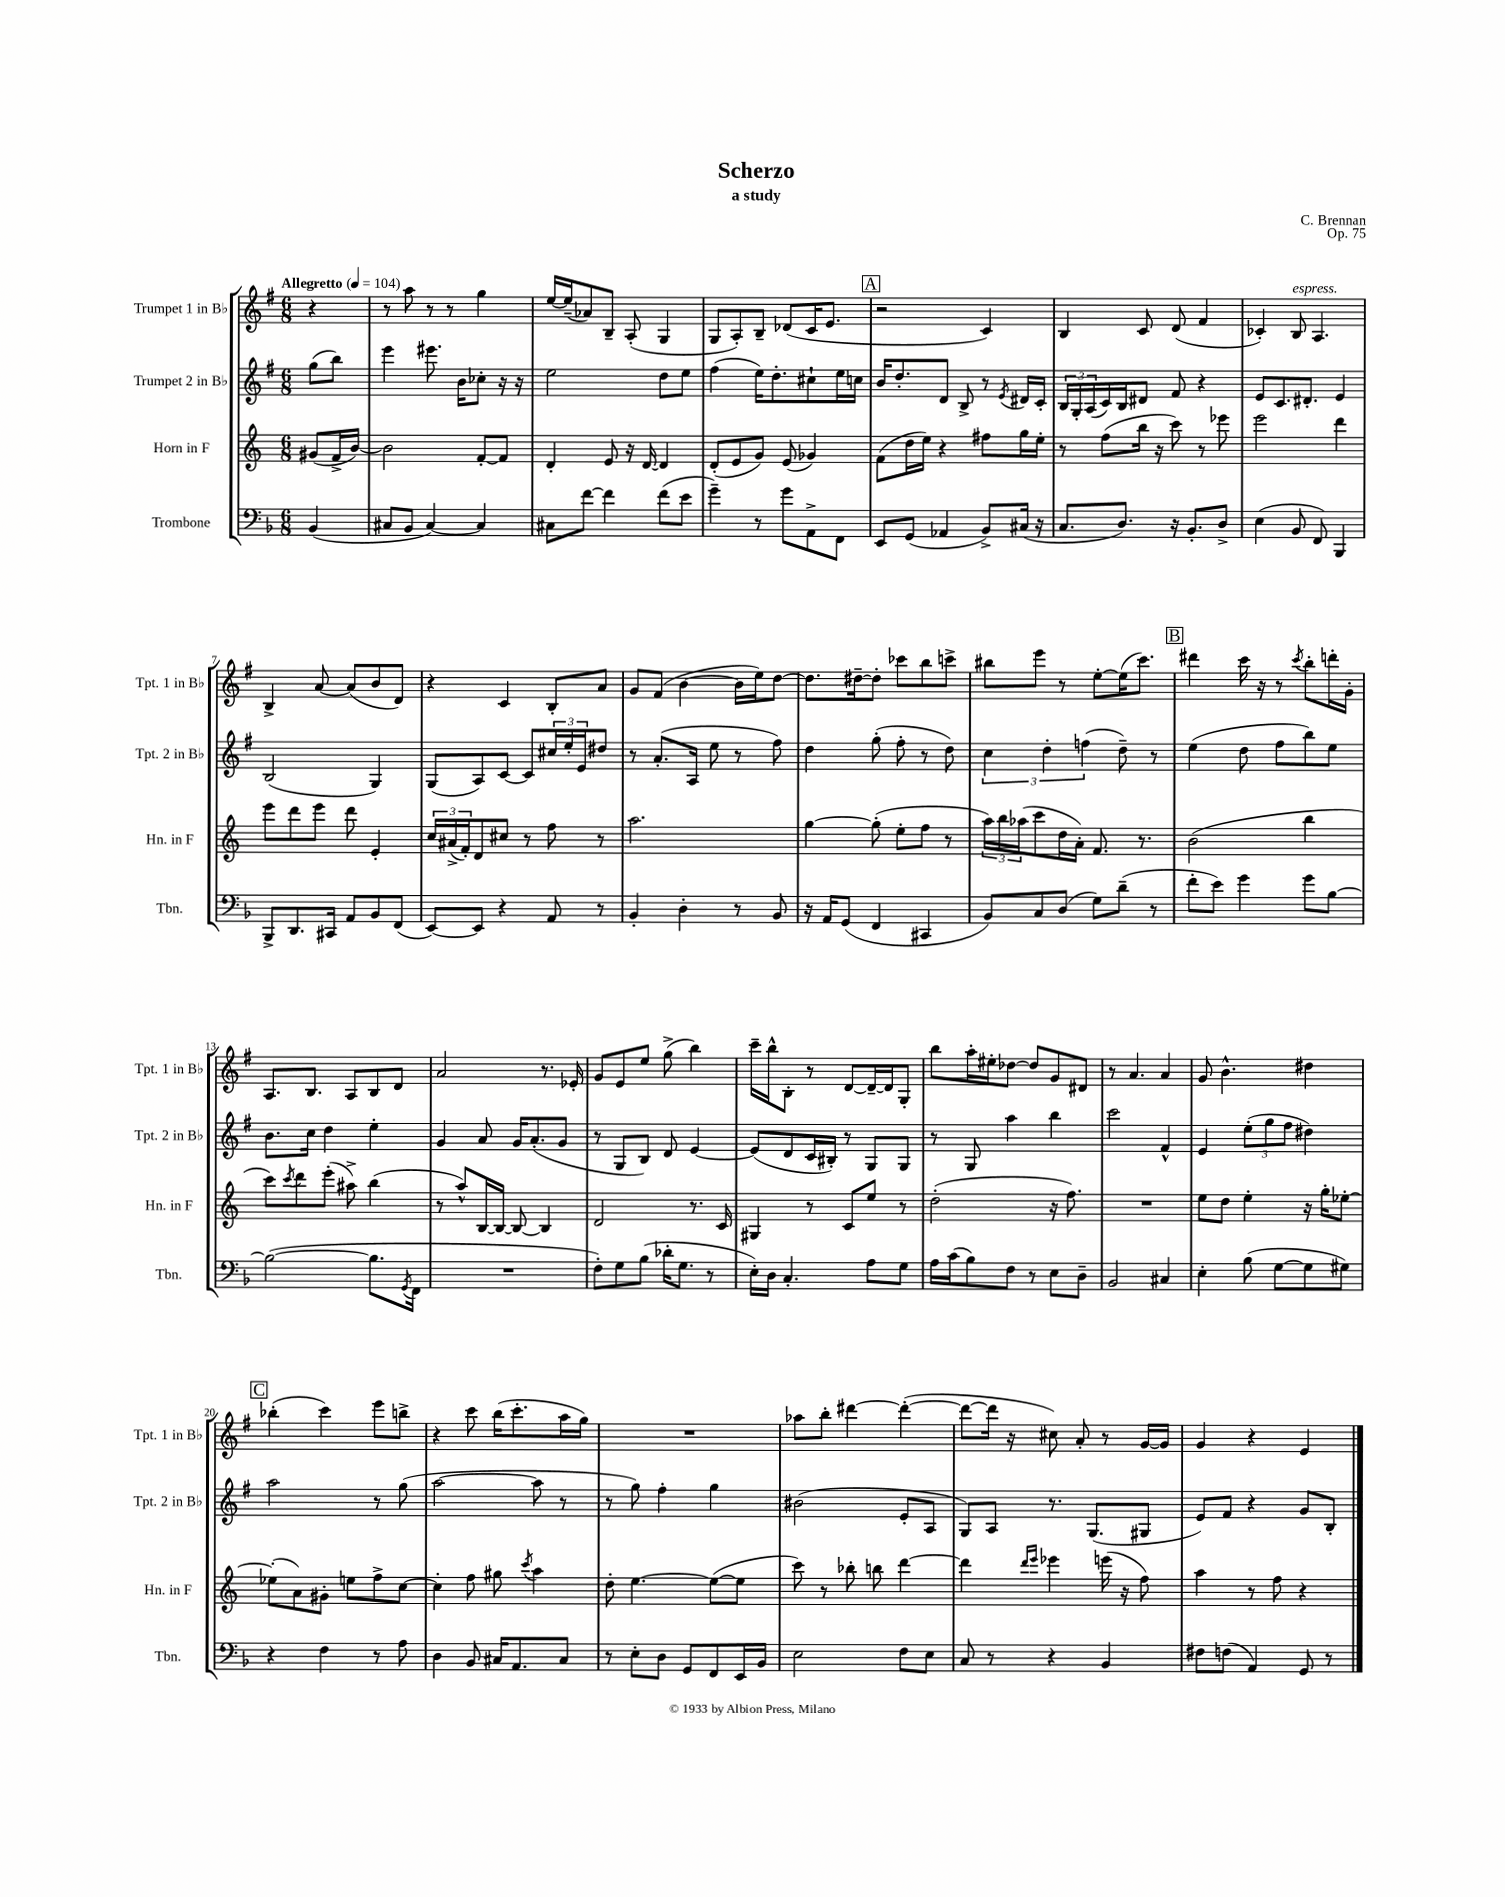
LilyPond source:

\header { title = "Scherzo" composer = "C. Brennan" subtitle = "a study" opus = "Op. 75" }
<<
\new StaffGroup <<
\new Staff = "s0" \with { instrumentName = "Trumpet 1 in Bb" shortInstrumentName = "Tpt. 1 in Bb" } {
    \clef treble \key g \major \numericTimeSignature \time 6/8 \partial 4 \tempo "Allegretto" 4 = 104
    r4 |
    r8 a''8 r8 r8 g''4 |
    e''16~ e''16--( aes'8) b8-- a8-.( g4 |
    g8 a8-.) b8-- des'8( c'16 e'8. |
    \mark \markup { \box "A" } r2 c'4) |
    b4 c'8 d'8( fis'4 |
    ces'4-.) b8^\markup { \italic "espress." } a4. |
    b4-> a'8~ a'8( b'8 d'8) |
    r4 c'4 b8-. a'8 |
    g'8 fis'8( b'4~ b'16 e''16) d''8~ |
    d''8. dis''16~-- dis''8-. ces'''8 b''8 c'''8-> |
    bis''8 e'''8 r8 e''8~-. e''16( c'''8.) |
    \mark \markup { \box "B" } dis'''4 c'''16 r16 r8 \acciaccatura { c'''8 } b''8-. d'''16-. g'16-. |
    a8. b8. a8 b8 d'8 |
    a'2 r8. ees'16-. |
    g'8 e'8 e''8 g''8->( b''4) |
    c'''16-- b''16-^ b8-. r8 d'8~ d'16~-- d'16 g8-. |
    b''8 a''16-. eis''16-. des''8~ des''8 g'8 dis'8 |
    r8 a'4. a'4 |
    g'8 b'4.-^ dis''4 |
    \mark \markup { \box "C" } bes''4-.( c'''4) e'''8 b''8-> |
    r4 c'''8 b''16( c'''8.-. a''16 g''16) |
    R2. |
    aes''8 b''8-. dis'''4~ dis'''4~-.( |
    dis'''8~ dis'''16 r16 cis''8) a'8-. r8 g'16~ g'16 |
    g'4 r4 e'4 \bar "|." |
}
\new Staff = "s1" \with { instrumentName = "Trumpet 2 in Bb" shortInstrumentName = "Tpt. 2 in Bb" } {
    \clef treble \key g \major \numericTimeSignature \time 6/8 \partial 4
    g''8( b''8) |
    e'''4 eis'''8. b'16 ces''8-. r16 r16 |
    e''2 d''8 e''8 |
    fis''4( e''16) d''8.-. cis''8-! e''16 c''16 |
    \mark \markup { \box "A" } b'16 d''8.-. d'8 b8-> r8 \acciaccatura { e'8 } dis'16 c'16-. |
    \tuplet 3/2 { b16 g16-. a16( } c'16) b16 dis'8 fis'8 r4 |
    e'8 c'8. dis'8.-. e'4 |
    b2( g4) |
    g8( a8) c'8~ c'8 \tuplet 3/2 { cis''16 e''16-. e'16 } dis''8 |
    r8 a'8.-.( a16 e''8 r8 fis''8) |
    d''4 g''8-.( fis''8-. r8 d''8) |
    \tuplet 3/2 { c''4 d''4-. f''4( } d''8--) r8 |
    \mark \markup { \box "B" } e''4( d''8 fis''8 b''8) e''8 |
    b'8. c''16 d''4 e''4-. |
    g'4 a'8 g'16 a'8.-.( g'8 |
    r8 g8 b8) d'8 e'4~ |
    e'8( d'8 c'16 bis16-.) r8 g8 g8 |
    r8 g8 a''4 b''4 |
    c'''2 fis'4-^ |
    e'4 \tuplet 3/2 { e''8-.( g''8 fis''8 } dis''4) |
    \mark \markup { \box "C" } a''2 r8 g''8( |
    a''2~ a''8 r8 |
    r8 g''8) fis''4-. g''4 |
    bis'2( e'8-. a8 |
    g8) a8 r8. g8.( gis8 |
    e'8) fis'8 r4 g'8 b8-. \bar "|." |
}
\new Staff = "s2" \with { instrumentName = "Horn in F" shortInstrumentName = "Hn. in F" } {
    \clef treble \key c \major \numericTimeSignature \time 6/8 \partial 4
    gis'8( f'16-> b'16~) |
    b'2 f'8~-. f'8 |
    d'4-. e'8 r16 d'16~ d'4 |
    d'8-.( e'8 g'8) e'8( ges'4) |
    \mark \markup { \box "A" } f'8( d''16 e''16) r4 fis''8 g''16 e''16-. |
    r8 f''8( b''16 r16 c'''8) r8 ees'''8 |
    e'''2 d'''4 |
    e'''8 d'''8 e'''8 d'''8 e'4-. |
    \tuplet 3/2 { c''16 ais'16->( f'16-.) } d'8 cis''8 r8 f''8 r8 |
    a''2. |
    g''4~ g''8-.( e''8-. f''8 r8 |
    \tuplet 3/2 { a''16) b''16 aes''16( } c'''8 d''16 a'16-.) f'8. r8. |
    \mark \markup { \box "B" } b'2( b''4 |
    c'''8) \acciaccatura { c'''8 } d'''8 e'''8-.( ais''8->) b''4( |
    r8 a''8-^) b16~ b16~ b8~ b4 |
    d'2 r8. c'16 |
    gis4 r8 c'8 e''8 r8 |
    d''2-.( r16 f''8.) |
    R2. |
    e''8 d''8 e''4-. r16 g''16-. ees''8~-. |
    \mark \markup { \box "C" } ees''8-.( a'8) gis'8-. e''8 f''8-> c''8~ |
    c''4-. f''8 gis''8 \acciaccatura { c'''8 } a''4 |
    d''8-. e''4.~ e''8~( e''8 |
    c'''8) r8 bes''8-. b''8 d'''4~ |
    d'''4 \grace { d'''16 e'''16 } ees'''4 e'''16( r16 f''8) |
    a''4 r8 f''8 r4 \bar "|." |
}
\new Staff = "s3" \with { instrumentName = "Trombone" shortInstrumentName = "Tbn." } {
    \clef bass \key f \major \numericTimeSignature \time 6/8 \partial 4
    bes,4( |
    cis8 bes,8 cis4~) cis4 |
    cis8 f'8~ f'4 f'8( e'8 |
    g'4--) r8 g'8 a,8-> f,8 |
    \mark \markup { \box "A" } e,8 g,8( aes,4 bes,8->) cis16( r16 |
    c8. d8.) r16 bes,8.-. d8-> |
    e4( bes,8 f,8) bes,,4 |
    bes,,8-> d,8. cis,16 a,8 bes,8 f,8( |
    e,8~) e,8 r4 a,8 r8 |
    bes,4-. d4-. r8 bes,8 |
    r16 a,16 g,8( f,4 cis,4 |
    bes,8) c8 d8( g8) d'8--( r8 |
    \mark \markup { \box "B" } f'8-. e'8) g'4 g'8 bes8~ |
    bes2~( bes8. \acciaccatura { g,8 } f,16 |
    R2. |
    f8-.) g8 bes8( des'16-. g8. r8 |
    e16-.) d16 c4.-. a8 g8 |
    a16 c'16( bes8) f8 r8 e8 d8-- |
    bes,2 cis4 |
    e4-. bes8( g8~ g8 gis8) |
    \mark \markup { \box "C" } r4 f4 r8 a8 |
    d4 bes,8 cis16 a,8. cis8 |
    r8 e8-. d8 g,8 f,8 e,16 bes,16 |
    e2 f8 e8 |
    c8 r8 r4 bes,4 |
    fis8 f8( a,4) g,8 r8 \bar "|." |
}
>>
>>
